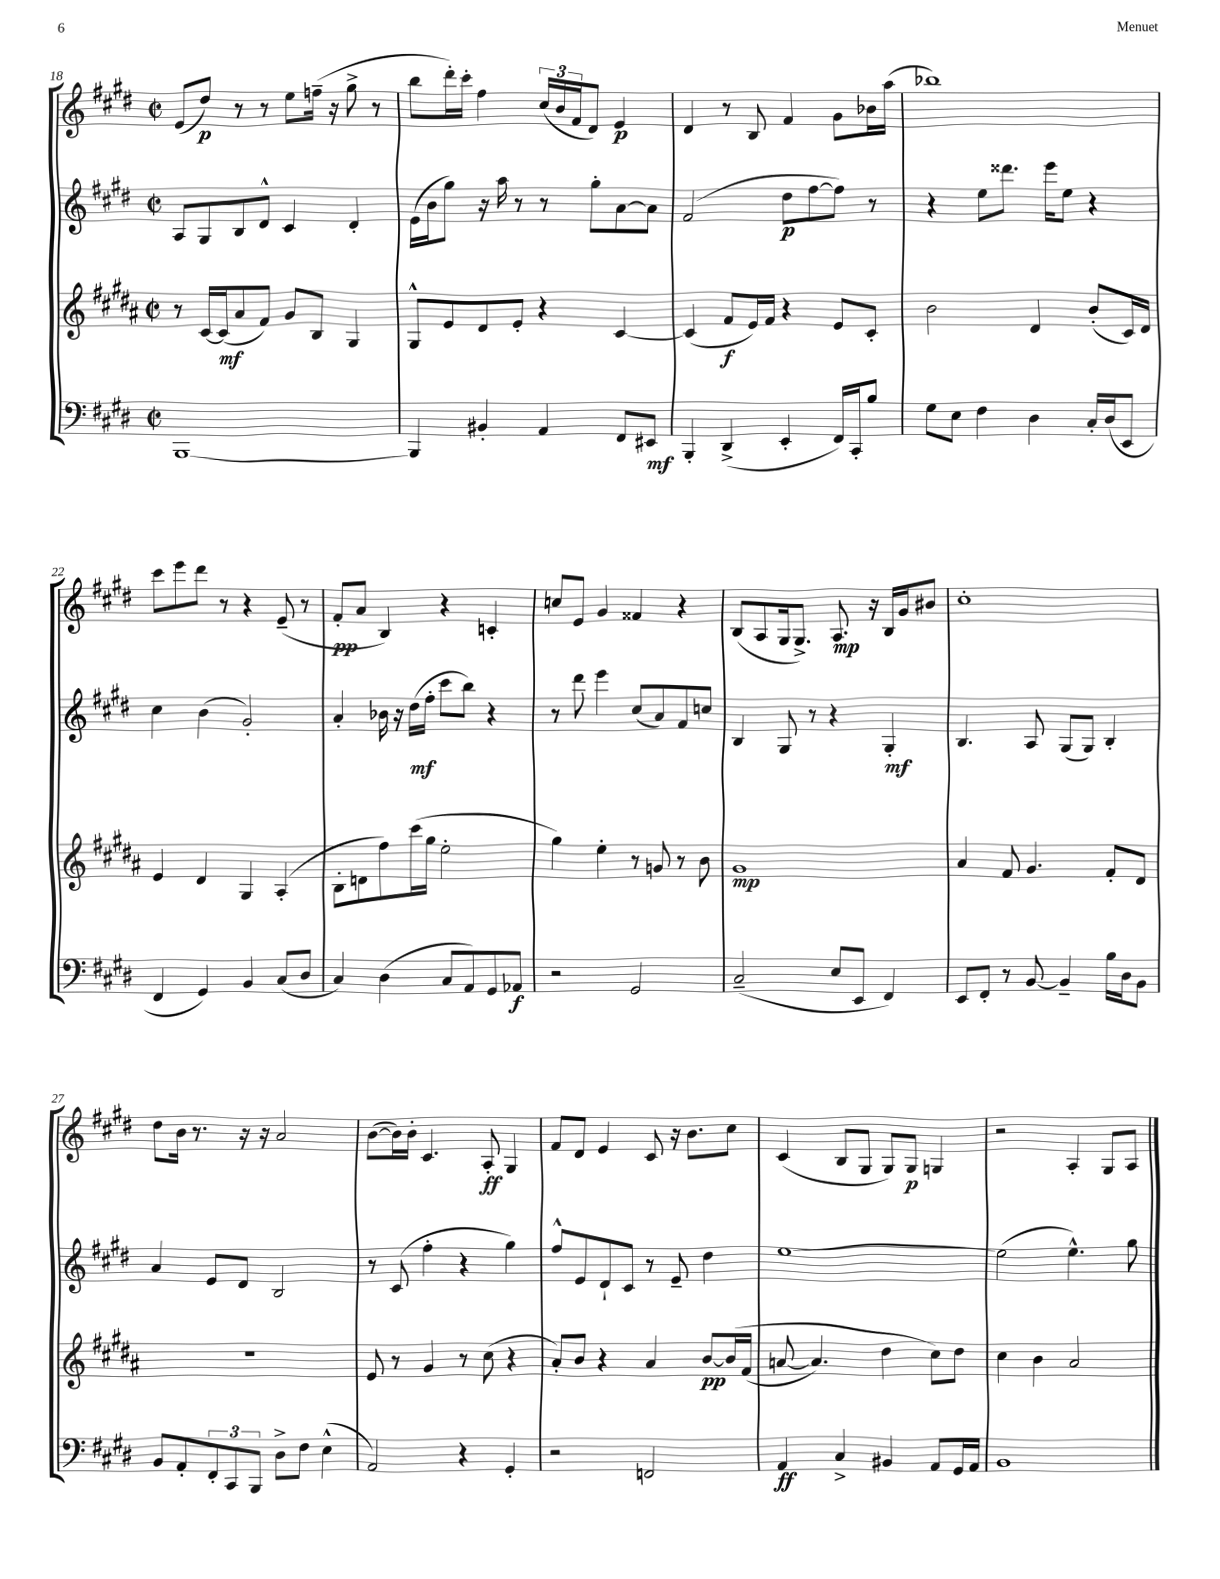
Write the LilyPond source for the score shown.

<<
\new StaffGroup <<
\new Staff = "s0" {
    \clef treble \key e \major \defaultTimeSignature \time 2/2
    e'8( dis''8\p) r8 r8 e''8 f''16--( r16 gis''8-> r8 |
    b''8 dis'''16-.) cis'''16-. fis''4 \tuplet 3/2 { cis''16( b'16 fis'16 } dis'8) e'4\p |
    dis'4 r8 b8 fis'4 gis'8 bes'16 a''16( |
    bes''1) |
    cis'''8 e'''8 dis'''8 r8 r4 e'8--( r8 |
    fis'8-.\pp a'8 b4) r4 c'4-. |
    c''8 e'8 gis'4 fisis'4 r4 |
    b8( a8 gis16 gis8.->) a8.\mp r16 b16 gis'16 bis'8 |
    cis''1-. |
    dis''8 b'16 r8. r16 r16 a'2 |
    b'8~( b'16) b'16-. cis'4. a8-.\ff gis4 |
    fis'8 dis'8 e'4 cis'8 r16 b'8. cis''8 |
    cis'4( b8 gis8 gis8) gis8\p g4 |
    r2 a4-. gis8 a8 \bar "|." |
}
\new Staff = "s1" {
    \clef treble \key e \major \defaultTimeSignature \time 2/2
    a8 gis8 b8 dis'8-^ cis'4 dis'4-. |
    e'16( b'16 gis''8) r16 a''16 r8 r8 gis''8-. a'8~ a'8 |
    fis'2( dis''8\p fis''8~ fis''8) r8 |
    r4 e''8 disis'''8. e'''16 e''8 r4 |
    cis''4 b'4( gis'2-.) |
    a'4-. bes'16 r16 dis''16\mf( fis''16-. cis'''8 b''8) r4 |
    r8 dis'''8 e'''4 cis''8( a'8) fis'8 c''8 |
    b4 gis8 r8 r4 gis4-.\mf |
    b4. a8 gis8( gis8) b4-. |
    a'4 e'8 dis'8 b2 |
    r8 cis'8( fis''4-. r4 gis''4) |
    fis''8-^ e'8 dis'8-! cis'8 r8 e'8-- dis''4 |
    e''1~ |
    e''2( e''4.-^) gis''8 \bar "|." |
}
\new Staff = "s2" {
    \clef treble \key b \major \defaultTimeSignature \time 2/2
    r8 cis'16~ cis'16\mf( ais'8 fis'8) gis'8 b8 gis4 |
    gis8-^ e'8 dis'8 e'8-. r4 cis'4~ |
    cis'4( fis'8\f e'16) fis'16 r4 e'8 cis'8-. |
    b'2 dis'4 b'8-.( cis'16) dis'16 |
    e'4 dis'4 gis4 ais4-.( |
    b8-. d'8 fis''8) cis'''16( gis''16 e''2-. |
    gis''4) e''4-. r8 g'8 r8 b'8 |
    gis'1\mp |
    ais'4 fis'8 gis'4. fis'8-. dis'8 |
    R1 |
    e'8 r8 gis'4 r8 cis''8( r4 |
    ais'8-.) b'8 r4 ais'4 b'8~\pp b'16\( fis'16( |
    a'8~ a'4.) dis''4 cis''8\) dis''8 |
    cis''4 b'4 ais'2 \bar "|." |
}
\new Staff = "s3" {
    \clef bass \key e \major \defaultTimeSignature \time 2/2
    b,,1~ |
    b,,4 bis,4-. a,4 fis,8 eis,8\mf |
    b,,4-. dis,4->( e,4-. fis,16) cis,16-. b8 |
    gis8 e8 fis4 dis4 cis16-. dis16( e,8 |
    fis,4 gis,4) b,4 cis8( dis8 |
    cis4) dis4( cis8 a,8) gis,8 aes,8\f |
    r2 gis,2 |
    cis2--( e8 e,8 fis,4) |
    e,8 fis,8-. r8 b,8~ b,4-- b16 dis16 b,8 |
    b,8 a,8-. \tuplet 3/2 { fis,8-. cis,8 b,,8 } dis8-> fis8 e4-^( |
    a,2) r4 gis,4-. |
    r2 f,2 |
    a,4\ff cis4-> bis,4 a,8 gis,16 a,16 |
    b,1 \bar "|." |
}
>>
>>
\layout { \context { \Score currentBarNumber = #18 } }
